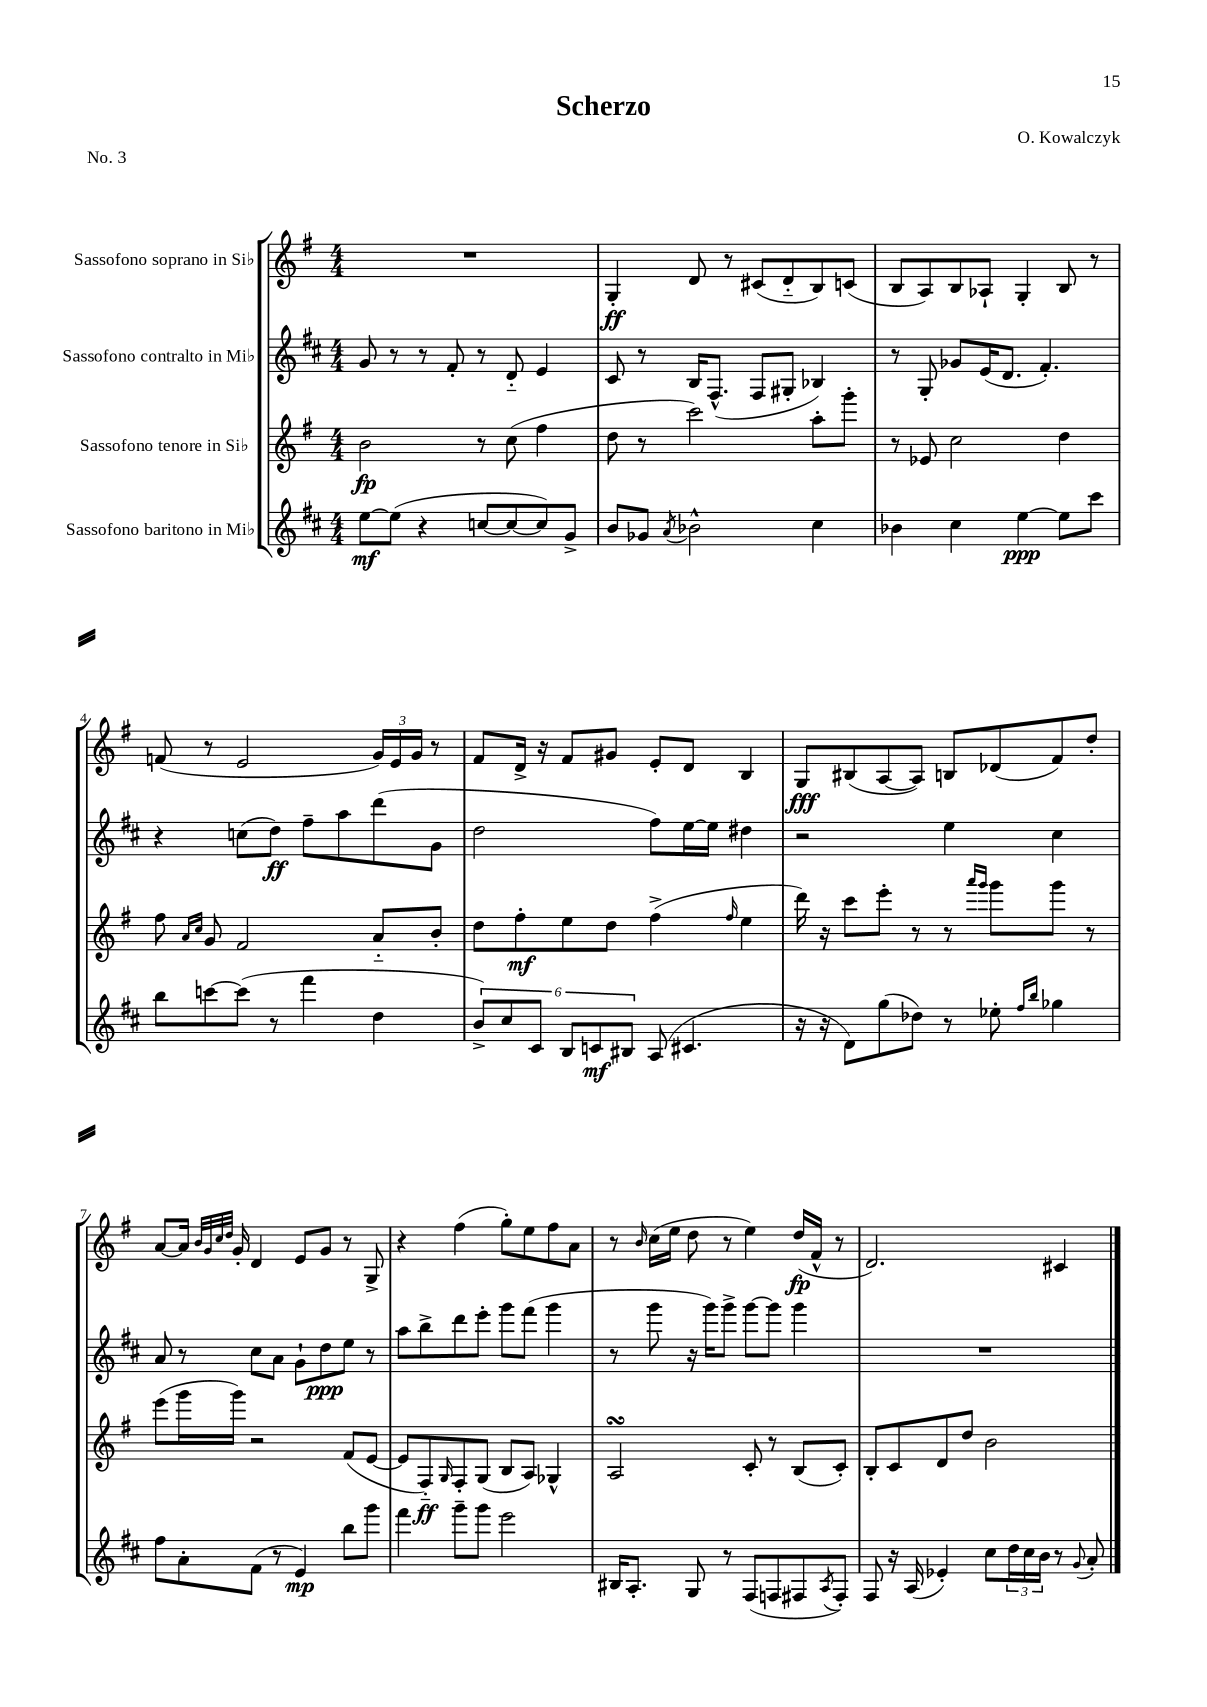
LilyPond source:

\header { title = "Scherzo" composer = "O. Kowalczyk" piece = "No. 3" }
<<
\new StaffGroup <<
\new Staff = "s0" \with { instrumentName = "Sassofono soprano in Sib" } {
    \clef treble \key g \major \numericTimeSignature \time 4/4
    R1 |
    g4-.\ff d'8 r8 cis'8( d'8-_ b8) c'8( |
    b8 a8) b8 aes8-! g4-. b8 r8 |
    f'8( r8 e'2 \tuplet 3/2 { g'16) e'16 g'16 } r8 |
    fis'8 d'16-> r16 fis'8 gis'8 e'8-. d'8 b4 |
    g8\fff bis8( a8~ a8) b8 des'8( fis'8) d''8-. |
    a'8~ a'16 \grace { b'32 g'32 c''32 d''32 } g'16-. d'4 e'8 g'8 r8 g8-> |
    r4 fis''4( g''8-.) e''8 fis''8 a'8 |
    r8 \grace { b'16 } c''16( e''16 d''8 r8 e''4) d''16\fp( fis'16-^ r8 |
    d'2.) cis'4 \bar "|." |
}
\new Staff = "s1" \with { instrumentName = "Sassofono contralto in Mib" } {
    \clef treble \key d \major \numericTimeSignature \time 4/4
    g'8 r8 r8 fis'8-. r8 d'8-_ e'4 |
    cis'8 r8 b16 fis8.-^( fis8 gis8-. bes4) |
    r8 g8-. ges'8 e'16( d'8. fis'4.-.) |
    r4 c''8( d''8\ff) fis''8-- a''8 d'''8( g'8 |
    d''2 fis''8) e''16~ e''16 dis''4 |
    r2 e''4 cis''4 |
    a'8 r8 cis''8 a'8 g'8-! d''8\ppp e''8 r8 |
    a''8 b''8-> d'''8 e'''8-. g'''8 fis'''8( g'''4 |
    r8 g'''8 r16 g'''16) g'''8-> g'''8~ g'''8 g'''4 |
    R1 \bar "|." |
}
\new Staff = "s2" \with { instrumentName = "Sassofono tenore in Sib" } {
    \clef treble \key g \major \numericTimeSignature \time 4/4
    b'2\fp r8 c''8( fis''4 |
    d''8 r8 c'''2) a''8-. g'''8-. |
    r8 ees'8 c''2 d''4 |
    fis''8 \grace { a'16 c''16 } g'8 fis'2 a'8-_ b'8-. |
    d''8 fis''8-.\mf e''8 d''8 fis''4->( \grace { fis''16 } e''4 |
    d'''16) r16 c'''8 e'''8-. r8 r8 \grace { a'''16 g'''16 } g'''8 g'''8 r8 |
    e'''8( g'''16 g'''16) r2 fis'8( e'8~ |
    e'8 fis8-_\ff) \grace { g16 } fis8-. g8( b8 a8) ges4-^ |
    a2\turn c'8-. r8 b8( c'8-.) |
    b8-. c'8 d'8 d''8 b'2 \bar "|." |
}
\new Staff = "s3" \with { instrumentName = "Sassofono baritono in Mib" } {
    \clef treble \key d \major \numericTimeSignature \time 4/4
    e''8~\mf e''8( r4 c''8~ c''8~ c''8) g'8-> |
    b'8 ges'8 \acciaccatura { a'8 } bes'2-^ cis''4 |
    bes'4 cis''4 e''4~\ppp e''8 cis'''8 |
    b''8 c'''8~ c'''8( r8 fis'''4 d''4 |
    \tuplet 6/4 { b'8->) cis''8 cis'8 b8 c'8\mf bis8 } a8( cis'4. |
    r16 r16 d'8) g''8( des''8) r8 ees''8-. \grace { fis''16 b''16 } ges''4 |
    fis''8 a'8-. fis'8( r8 e'4\mp) b''8 g'''8 |
    fis'''4 g'''8-- g'''8 e'''2 |
    bis16 a8.-. g8 r8 fis8( f8 fis8 \acciaccatura { a8 } fis8-.) |
    fis8 r16 a16( ees'4-.) cis''8 \tuplet 3/2 { d''16 cis''16 b'16 } r8 \appoggiatura { g'8 } a'8-. \bar "|." |
}
>>
>>
